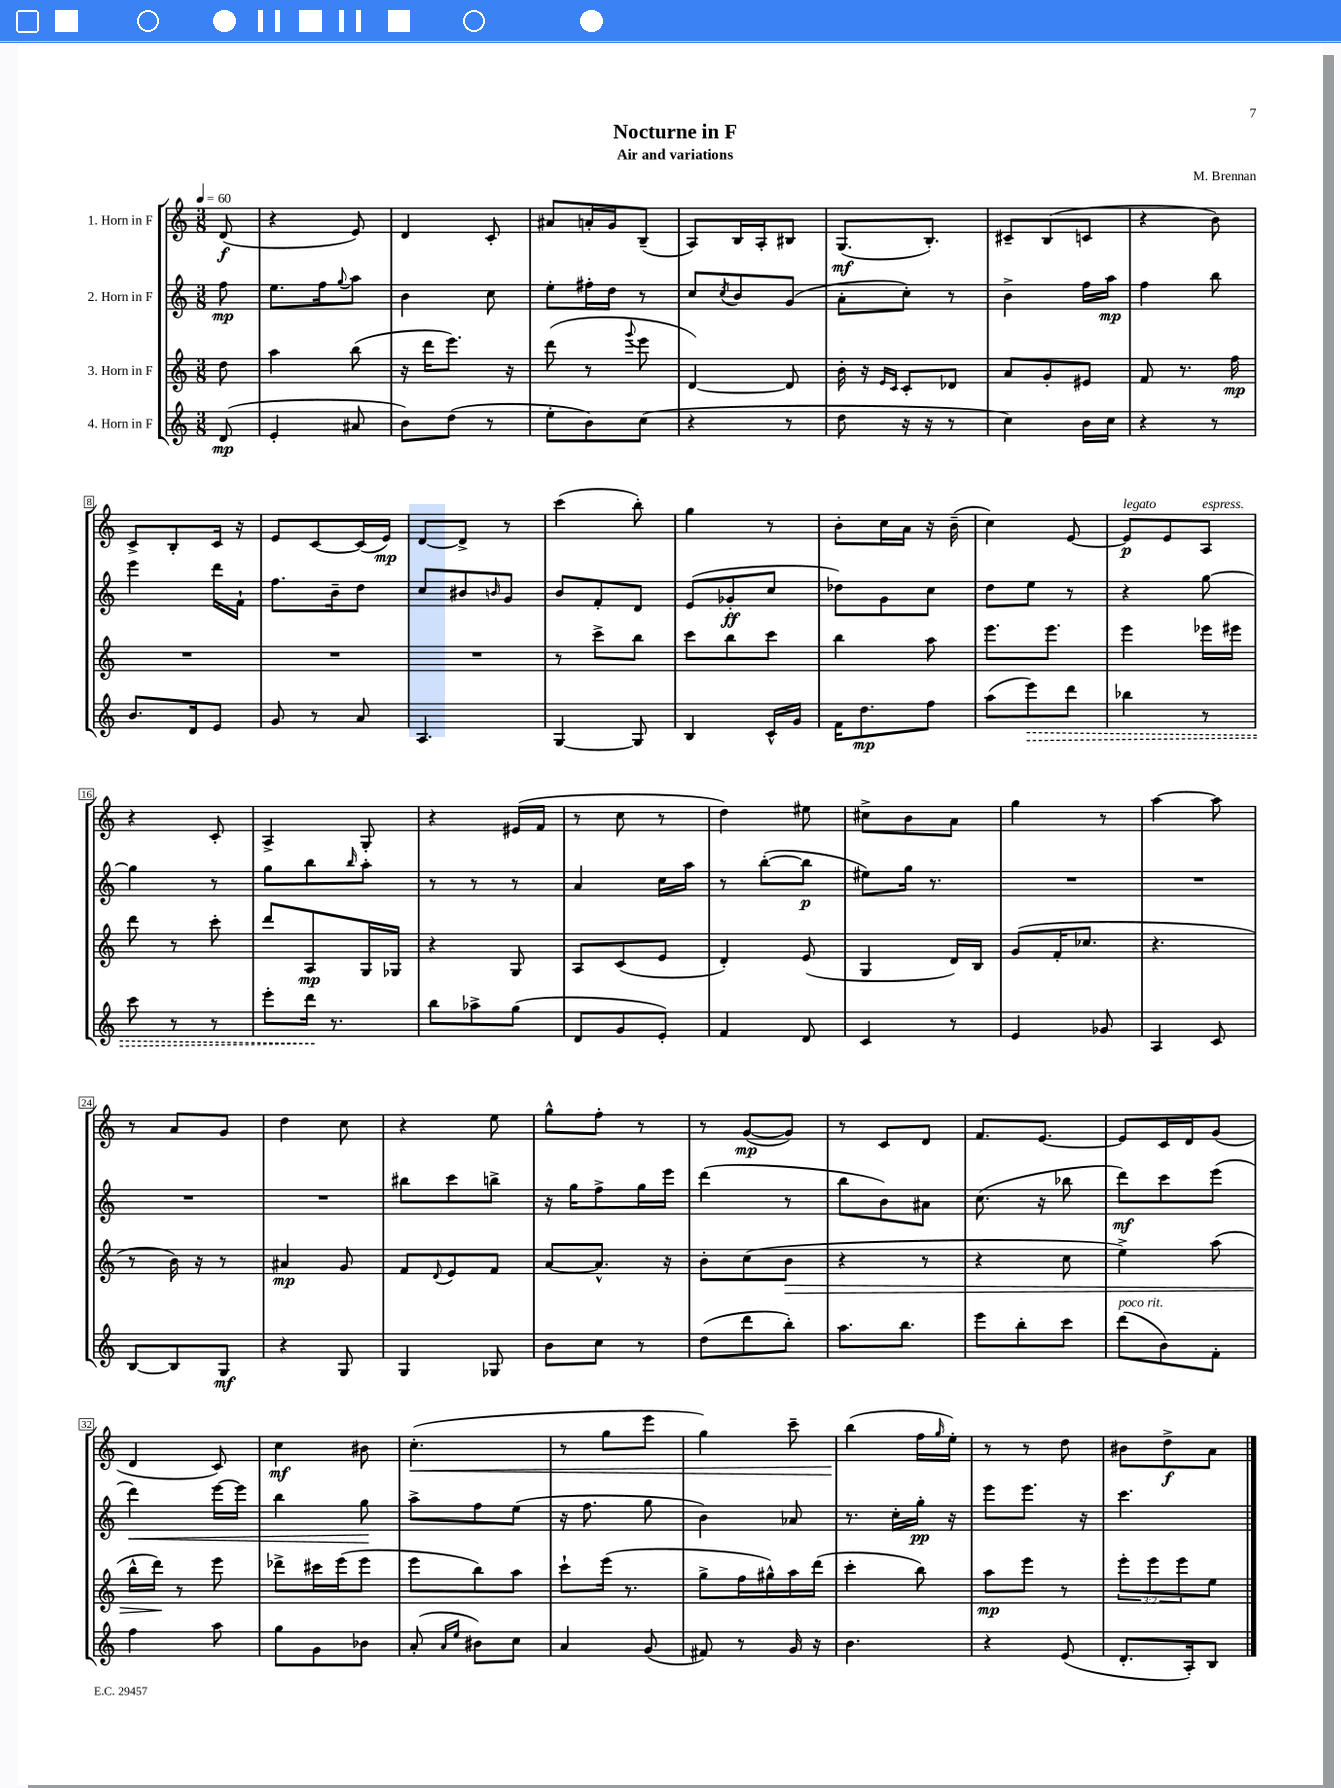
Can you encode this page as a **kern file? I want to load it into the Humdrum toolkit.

**kern	**dynam	**kern	**dynam	**kern	**dynam	**kern	**dynam
*part4	*part4	*part3	*part3	*part2	*part2	*part1	*part1
*staff4	*staff4	*staff3	*staff3	*staff2	*staff2	*staff1	*staff1
*I"4. Horn in F	*	*I"3. Horn in F	*	*I"2. Horn in F	*	*I"1. Horn in F	*
*clefG2	*	*clefG2	*	*clefG2	*	*clefG2	*
*k[]	*	*k[]	*	*k[]	*	*k[]	*
*M3/8	*	*M3/8	*	*M3/8	*	*M3/8	*
*MM60	*	*MM60	*	*MM60	*	*MM60	*
=	=	=	=	=	=	=	=
(8d/	mp	8dd\	.	8ff\	mp	(8d/	f
=1	=1	=1	=1	=1	=1	=1	=1
4e'/	.	4aa\	.	8.ee\L	.	4r	.
.	.	.	.	16ff\k	.	.	.
.	.	.	.	8qqgg/	.	.	.
8a#X/	.	(8bb\	.	8aa\J	.	8e/)	.
=2	=2	=2	=2	=2	=2	=2	=2
8b\L)	.	16r	.	4b\	.	4d/	.
.	.	16ddd\KL	.	.	.	.	.
(8dd\J	.	8.eee\J)	.	.	.	.	.
8r	.	.	.	8cc\	.	8c'/	.
.	.	16r	.	.	.	.	.
=3	=3	=3	=3	=3	=3	=3	=3
8ee'\L	.	(8ddd\	.	8ee'\L	.	8a#X/L	.
8b\)	.	8r	.	16ff#X'\L	.	16an'/L	.
.	.	.	.	16dd\JJ	.	16g/J	.
.	.	8qqggg/	.	.	.	.	.
(8cc\J	.	8eee\	.	8r	.	(8B~/J	.
=4	=4	=4	=4	=4	=4	=4	=4
4r	.	[4d/)	.	8cc/L	.	8A/L)	.
.	.	.	.	8qcc/	.	.	.
.	.	.	.	8b/	.	16B/L	.
.	.	.	.	.	.	16A'/J	.
8r	.	8d/]	.	(8g/J	.	8B#X/J	.
=5	=5	=5	=5	=5	=5	=5	=5
8dd\	.	16b'\	.	8a'\L	.	(8.G/L	mf
.	.	16r	.	.	.	.	.
.	.	16qqe/LL	.	.	.	.	.
.	.	16qqc/JJ	.	.	.	.	.
16r	.	8c'/L	.	8cc'\J)	.	.	.
16r	.	.	.	.	.	8.B'/J)	.
8r	.	8d-X/J	.	8r	.	.	.
=6	=6	=6	=6	=6	=6	=6	=6
4cc\)	.	8a/L	.	4b^\	.	8c#X~/L	.
.	.	8g'/	.	.	.	(8B/	.
16b\LL	.	8e#X/J	.	16ff\LL	.	8cn/J	.
16cc\JJ	.	.	.	16aa\JJ	mp	.	.
=7	=7	=7	=7	=7	=7	=7	=7
4r	.	8f/	.	4ff\	.	4r	.
.	.	8.r	.	.	.	.	.
8r	.	.	.	8bb\	.	8b\)	.
.	.	16ff\	mp	.	.	.	.
!!LO:LB:g=z
=8	=8	=8	=8	=8	=8	=8	=8
8.b/L	.	4.r	.	4eee\	.	8c^/L	.
.	.	.	.	.	.	8B'/	.
16d/k	.	.	.	.	.	.	.
8e/J	.	.	.	16ddd\LL	.	16c/Jk	.
.	.	.	.	16f`\JJ	.	16r	.
=9	=9	=9	=9	=9	=9	=9	=9
8g/	.	4.r	.	8.ff\L	.	8e/L	.
8r	.	.	.	.	.	[8c/	.
.	.	.	.	16b~\k	.	.	.
8a/	.	.	.	8dd\J	.	(16c/L]	.
.	.	.	.	.	.	16e/JJ)	mp
=10	=10	=10	=10	=10	=10	=10	=10
4.A/	.	4.r	.	8cc/L	.	[8d/L	.
.	.	.	.	8b#X/	.	8d^/J]	.
.	.	.	.	16qqbn/	.	.	.
.	.	.	.	8g/J	.	8r	.
=11	=11	=11	=11	=11	=11	=11	=11
[4G/	.	8r	.	8b/L	.	(4ccc\	.
.	.	8ccc^\L	.	8f'/	.	.	.
8G/]	.	8bb\J	.	8d/J	.	8bb'\)	.
=12	=12	=12	=12	=12	=12	=12	=12
4B/	.	8ccc\L	.	(8e/L	.	4gg\	.
.	.	8bb\	.	8g-X'/	ff	.	.
16c^^/LL	.	8ccc\J	.	8cc/J	.	8r	.
16g/JJ	.	.	.	.	.	.	.
=13	=13	=13	=13	=13	=13	=13	=13
16f\KL	.	4bb\	.	8dd-X\L)	.	8b'\L	.
8.dd\	mp	.	.	.	.	.	.
.	.	.	.	8g\	.	16cc\L	.
.	.	.	.	.	.	16a\JJ	.
8ff\J	.	8aa\	.	8cc\J	.	16r	.
.	.	.	.	.	.	(16b~\	.
=14	=14	=14	=14	=14	=14	=14	=14
(8aa\L	.	8.eee\L	.	8dd\L	.	4cc\)	.
!	!LO:HP:b	!	!	!	!	!	!
8eee\)	>	.	.	8ee\J	.	.	.
.	.	8.eee\J	.	.	.	.	.
8ddd\J	.	.	.	8r	.	[8e/	.
=15	=15	=15	=15	=15	=15	=15	=15
!	!	!	!	!	!	!LO:TX:a:i:t=legato	!
4bb-X\	.	4eee\	.	4r	.	8e/L]	p
.	.	.	.	.	.	8e/	.
!	!	!	!	!	!	!LO:TX:a:i:t=espress.	!
8r	.	16eee-X\LL	.	[8gg\	.	8A/J	.
.	.	16eee#X\JJ	.	.	.	.	.
!!LO:LB:g=z
=16	=16	=16	=16	=16	=16	=16	=16
8ccc\	.	8ddd\	.	4gg\]	.	4r	.
8r	.	8r	.	.	.	.	.
8r	.	8ccc'\	.	8r	.	8c'/	.
=17	=17	=17	=17	=17	=17	=17	=17
8eee'\L	.	8ddd/L	.	8gg\L	.	4A^/	.
16ddd\Jk	.	8A/	mp	8bb\	.	.	.
8.r	]	.	.	.	.	.	.
.	.	.	.	16qqbb/	.	.	.
.	.	16G/L	.	8aa'\J	.	8G'/	.
.	.	16G-X/JJ	.	.	.	.	.
=18	=18	=18	=18	=18	=18	=18	=18
8bb\L	.	4r	.	8r	.	4r	.
8aa-X^\	.	.	.	8r	.	.	.
(8gg\J	.	8G/	.	8r	.	(16e#X/LL	.
.	.	.	.	.	.	16f/JJ	.
=19	=19	=19	=19	=19	=19	=19	=19
8d/L	.	8A/L	.	4a/	.	8r	.
8g/	.	(8c/	.	.	.	8cc\	.
8e'/J)	.	8e/J	.	16cc\LL	.	8r	.
.	.	.	.	16aa\JJ	.	.	.
=20	=20	=20	=20	=20	=20	=20	=20
4f/	.	4d'/)	.	8r	.	4dd\)	.
.	.	.	.	([8bb'\L	.	.	.
8d/	.	(8e/	.	8bb\J]	p	8ee#X\	.
=21	=21	=21	=21	=21	=21	=21	=21
4c/	.	4G/	.	8ee#X\L)	.	8cc#X^\L	.
.	.	.	.	16gg\Jk	.	8b\	.
.	.	.	.	8.r	.	.	.
8r	.	16d/LL)	.	.	.	8a\J	.
.	.	16B/JJ	.	.	.	.	.
=22	=22	=22	=22	=22	=22	=22	=22
4e/	.	(8g/L	.	4.r	.	4gg\	.
.	.	16f'/K	.	.	.	.	.
.	.	8.cc-X/J	.	.	.	.	.
8g-X/	.	.	.	.	.	8r	.
=23	=23	=23	=23	=23	=23	=23	=23
4A/	.	4.r	.	4.r	.	[4aa\	.
8c/	.	.	.	.	.	8aa\]	.
!!LO:LB:g=z
=24	=24	=24	=24	=24	=24	=24	=24
[8B/L	.	8r	.	4.r	.	8r	.
8B/]	.	16b\)	.	.	.	8a/L	.
.	.	16r	.	.	.	.	.
8G/J	mf	8r	.	.	.	8g/J	.
=25	=25	=25	=25	=25	=25	=25	=25
4r	.	4a#X/	mp	4.r	.	4dd\	.
8G/	.	8g/	.	.	.	8cc\	.
=26	=26	=26	=26	=26	=26	=26	=26
4G/	.	8f/L	.	8bb#X\L	.	4r	.
.	.	8qqd/	.	.	.	.	.
.	.	8e/	.	8ccc\	.	.	.
8G-X/	.	8f/J	.	8bbn^\J	.	8ee\	.
=27	=27	=27	=27	=27	=27	=27	=27
8b\L	.	[8a/L	.	16r	.	8gg^^\L	.
.	.	.	.	16gg\KL	.	.	.
8cc\J	.	8.a^^/J]	.	8ff^\	.	8ff'\J	.
8r	.	.	.	16gg\L	.	8r	.
.	.	16r	.	16eee\JJ	.	.	.
=28	=28	=28	=28	=28	=28	=28	=28
(8dd\L	.	8b'\L	.	(4ddd\	.	8r	.
8ddd\	.	(8cc\	.	.	.	([8g/L	mp
!	!	!	!LO:HP:b	!	!	!	!
8bb'\J)	.	8b\J	>	8r	.	8g/J])	.
=29	=29	=29	=29	=29	=29	=29	=29
8.aa\L	.	4r	.	8bb\L	.	8r	.
.	.	.	.	8b\)	.	8c/L	.
8.bb\J	.	.	.	.	.	.	.
.	.	8r	.	8a#X\J	.	8d/J	.
=30	=30	=30	=30	=30	=30	=30	=30
8eee\L	.	4r	.	(8.cc\	.	8.f/L	.
8bb'\	.	.	.	.	.	.	.
.	.	.	.	16r	.	[8.e/J	.
8ccc\J	.	8cc\	.	8bb-X\	.	.	.
=31	=31	=31	=31	=31	=31	=31	=31
!LO:TX:a:i:t=poco rit.	!	!	!	!	!	!	!
(8ddd\L	.	4ee^\)	.	8ddd\L)	mf	8e/L]	.
8b\)	.	.	.	8ccc\	.	16c/L	.
.	.	.	.	.	.	16d/J	.
8f'\J	.	(8aa\	.	(8eee\J	.	(8g/J	.
!!LO:LB:g=z
=32	=32	=32	=32	=32	=32	=32	=32
!	!	!	!	!	!LO:HP:b	!	!
4ff\	.	16bb^^\LL	.	4ddd\)	<	4d/	.
.	.	16ddd\JJ)	.	.	.	.	.
.	.	8r	]	.	.	.	.
8aa\	.	8eee\	.	[16eee\LL	.	8c/)	.
.	.	.	.	16eee\JJ]	.	.	.
=33	=33	=33	=33	=33	=33	=33	=33
8gg\L	.	8ddd-X^\L	.	4bb\	.	4cc\	mf
8g\	.	16ccc#X\L	.	.	.	.	.
.	.	(16eee\J	.	.	.	.	.
8b-X\J	.	8eee\J	.	8gg\	.	8b#X\	.
.	.	.	.	.	[	.	.
=34	=34	=34	=34	=34	=34	=34	=34
!	!	!	!	!	!	!	!LO:HP:b
(8a'/	.	8eee\L	.	8aa^\L	.	(4.cc'\	<
16qqa/LL	.	.	.	.	.	.	.
16qqee/JJ	.	.	.	.	.	.	.
8b#X\L)	.	8bb\)	.	8ff\	.	.	.
8cc\J	.	8aa\J	.	(8ee\J	.	.	.
=35	=35	=35	=35	=35	=35	=35	=35
4a/	.	8ccc`\L	.	16r	.	8r	.
.	.	.	.	8.ff\	.	.	.
.	.	(16eee\Jk	.	.	.	8gg\L	.
.	.	8.r	.	.	.	.	.
(8g/	.	.	.	8gg\	.	8eee\J	.
=36	=36	=36	=36	=36	=36	=36	=36
8f#X/)	.	8gg^\L	.	4b\)	.	4gg\)	.
8r	.	16ff\L	.	.	.	.	.
.	.	16gg#X^^\)	.	.	.	.	.
16g/	.	16aa\	.	8a-X/	.	8ccc~\	.
16r	.	(16ddd\JJ	.	.	.	.	.
=37	=37	=37	=37	=37	=37	=37	=37
4.b\	.	4ccc'\	.	8.r	.	(4bb\	.
.	.	.	.	16cc'\LL	.	.	.
.	.	8bb\)	.	16gg'\JJ	pp	16ff\LL	[
.	.	.	.	.	.	16qqgg/	.
.	.	.	.	16r	.	16ee'\JJ)	.
=38	=38	=38	=38	=38	=38	=38	=38
4r	.	8aa\L	mp	8eee\L	.	8r	.
.	.	8eee\J	.	8.eee\J	.	8r	.
(8e/	.	8r	.	.	.	8dd\	.
.	.	.	.	16r	.	.	.
=39	=39	=39	=39	=39	=39	=39	=39
8.d'/L	.	12eee'\L	.	4.ccc\	.	8b#X\L	.
.	.	12eee\	.	.	.	.	.
.	.	.	.	.	.	8dd^\	f
.	.	12eee\	.	.	.	.	.
16A'/k)	.	.	.	.	.	.	.
8B/J	.	8ee\J	.	.	.	8a\J	.
==	==	==	==	==	==	==	==
*-	*-	*-	*-	*-	*-	*-	*-
